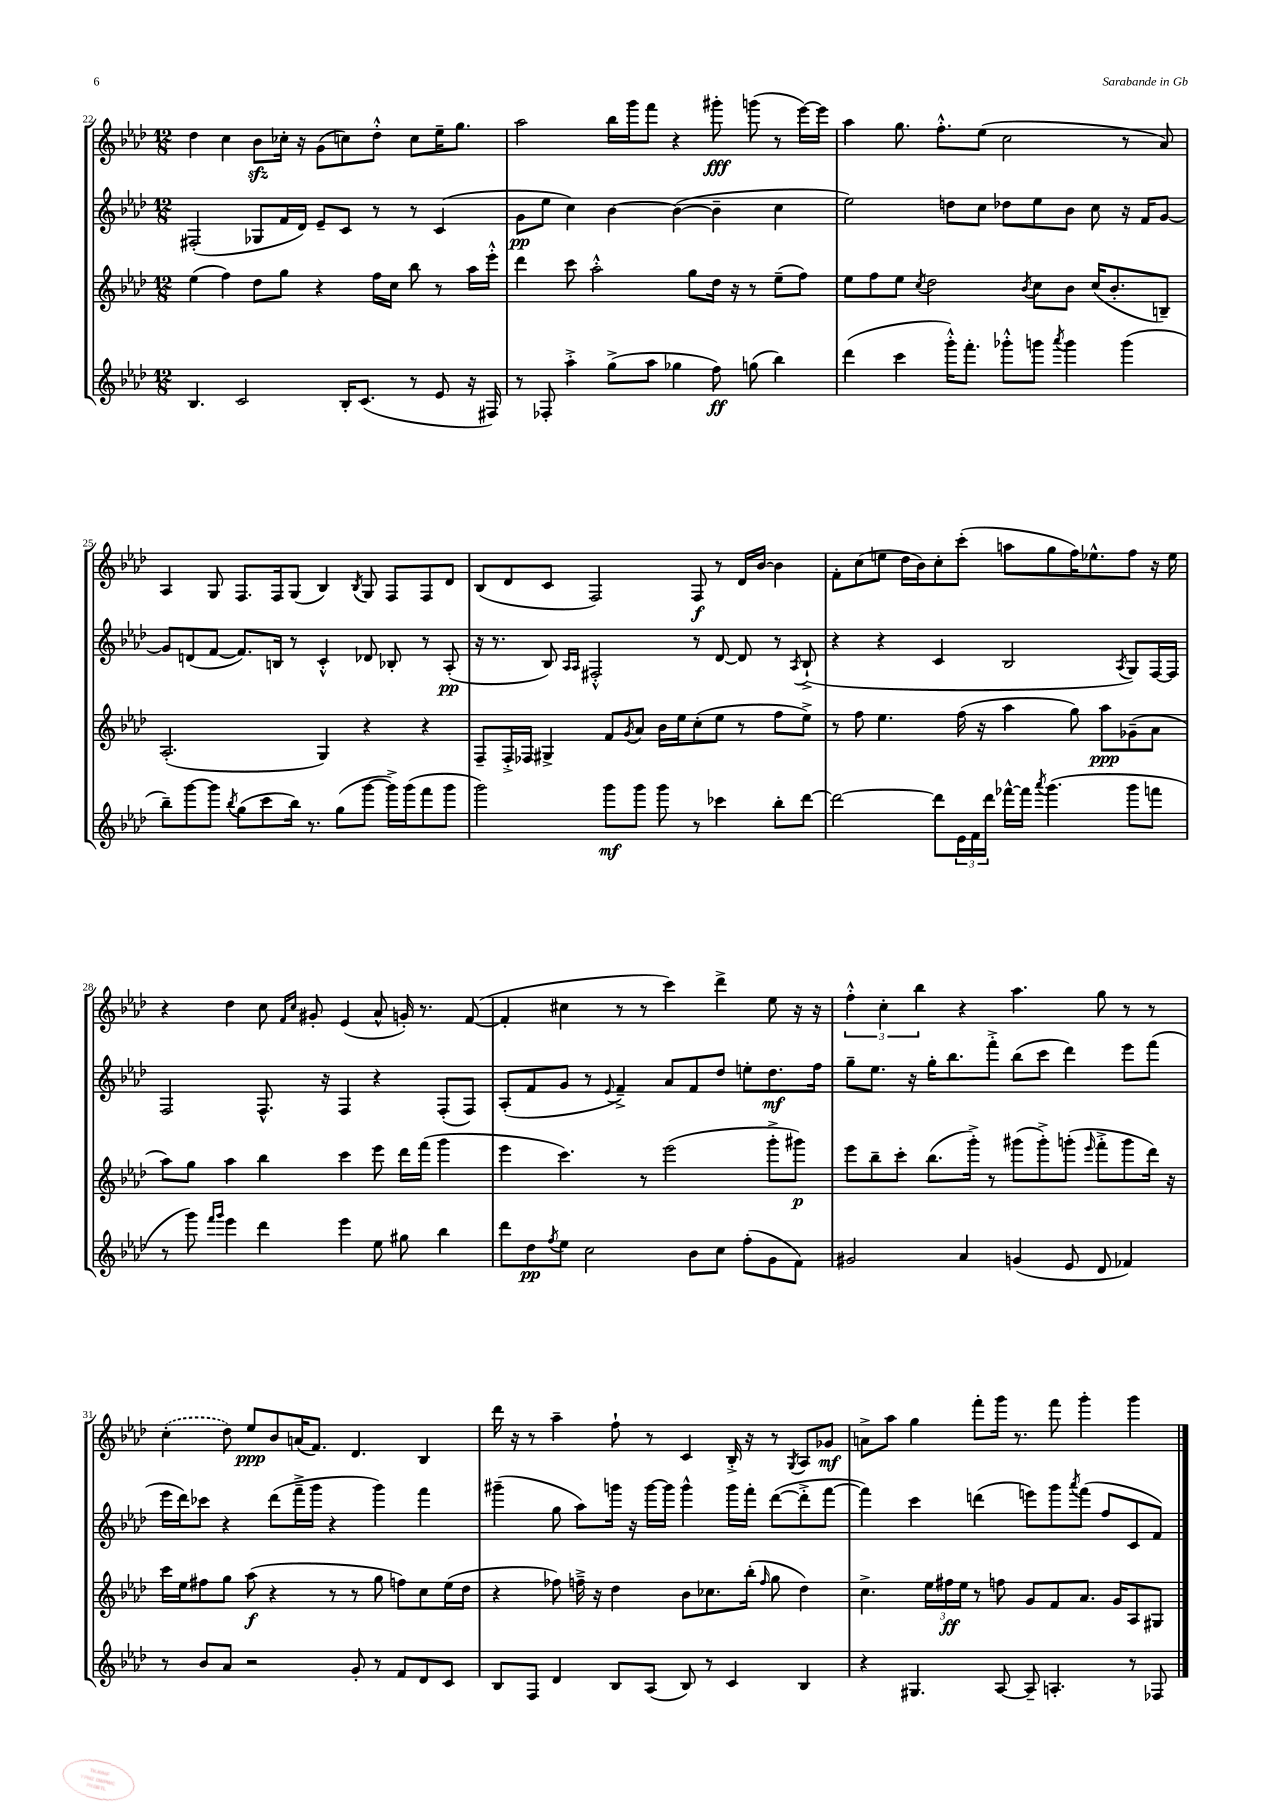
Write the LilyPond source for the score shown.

<<
\new StaffGroup <<
\new Staff = "s0" {
    \clef treble \key aes \major \numericTimeSignature \time 12/8
    des''4 c''4 bes'8\sfz ces''16-. r16 g'8( c''8) des''8-.-^ c''8 ees''16-- g''8. |
    aes''2 bes''16 g'''16 f'''8 r4 gis'''8-.\fff g'''8( r8 ees'''16~) ees'''16 |
    aes''4 g''8. f''8.-.-^ ees''8( c''2 r8 aes'8) |
    aes4 g8 f8. f16 g8( bes4) \acciaccatura { bes8 } g8 f8 f8 des'8 |
    bes8( des'8 c'8 f2) f8\f r8 des'16 bes'16~ bes'4 |
    f'8-. c''8( e''8 des''16 bes'16) c''8-. c'''8-.( a''8 g''8 f''16) ees''8.-^ f''8 r16 ees''16 |
    r4 des''4 c''8 \grace { f'16 c''16 } gis'8-. ees'4( aes'8-^ g'16-.) r8. f'8~( |
    f'4-. cis''4 r8 r8 c'''4) des'''4-> ees''8 r16 r16 |
    \tuplet 3/2 { f''4-.-^ c''4-. bes''4 } r4 aes''4. g''8 r8 r8 |
    \once \slurDashed c''4-.( des''8) ees''8\ppp bes'8 a'16( f'8.) des'4. bes4 |
    des'''16 r16 r8 aes''4-- f''8-! r8 c'4 bes16-.-> r16 r8 \acciaccatura { g8 } aes8 ges'8\mf |
    a'8-> aes''8 g''4 f'''8-. g'''16 r8. f'''8 g'''4-. g'''4 \bar "|." |
}
\new Staff = "s1" {
    \clef treble \key aes \major \numericTimeSignature \time 12/8
    fis2-.( ges8 f'16 des'16) ees'8-- c'8 r8 r8 c'4( |
    g'8\pp ees''8 c''4) bes'4~ bes'4~( bes'4-- c''4 |
    ees''2) d''8 c''8 des''8 ees''8 bes'8 c''8 r16 f'16 g'8~ |
    g'8 d'8( f'8~ f'8.) b16 r8 c'4-.-^ des'8 bes8-. r8 aes8-.\pp( |
    r16 r8. bes8) \grace { aes16 aes16 } fis2-.-^ r8 des'8~ des'8 r8 \acciaccatura { aes8 } bes8-!->( |
    r4 r4 c'4 bes2 \acciaccatura { aes8 } g8) f16~ f16 |
    f2 f8.-^ r16 f4 r4 f8-.( f8) |
    aes8-.( f'8 g'8 r8 \appoggiatura { ees'8 } f'4--->) aes'8 f'8 des''8 e''8-. des''8.\mf f''16 |
    g''8-- ees''8. r16 g''16-. bes''8. f'''8-.-> bes''8( c'''8 des'''4) ees'''8 f'''8( |
    ees'''16 des'''16) ces'''8 r4 des'''8( f'''16---> g'''16 r4 g'''4) f'''4 |
    gis'''4--( g''8 aes''8) g'''16 r16 g'''16~ g'''16 g'''4-^ g'''16 f'''16-. des'''8~( des'''8-.-> f'''8~ |
    f'''4) c'''4 d'''4( e'''8) g'''8 \acciaccatura { aes'''8 } f'''8( f''8 c'8 f'8) \bar "|." |
}
\new Staff = "s2" {
    \clef treble \key aes \major \numericTimeSignature \time 12/8
    ees''4( f''4) des''8 g''8 r4 f''16 c''16 bes''8 r8 aes''16 ees'''16-.-^ |
    des'''4 c'''8 aes''2-.-^ g''8 des''16 r16 r8 ees''8--( f''8) |
    ees''8 f''8 ees''8 \acciaccatura { c''8 } des''2 \acciaccatura { bes'8 } c''8 bes'8 c''16( bes'8.-. b8--) |
    aes2.-.( g4) r4 r4 |
    f8-- f16-.-> fes16 gis4-> f'8 \acciaccatura { g'8 } aes'8 bes'16 ees''16 c''8-.( ees''8 r8 f''8 ees''8->) |
    r8 f''8 ees''4. f''16( r16 aes''4 g''8) aes''8\ppp ges'8--( aes'8 |
    aes''8) g''8 aes''4 bes''4 c'''4 ees'''8 des'''16 f'''16( g'''4 |
    ees'''4 c'''4.) r8 ees'''2( g'''8-.-> gis'''8\p) |
    ees'''8 bes''8-- c'''8-. bes''8.( g'''16-.->) r8 gis'''8( gis'''8-.->) g'''8-.( \grace { ees'''16 } f'''8-.-> g'''8 des'''16) r16 |
    c'''16 ees''16 fis''8 g''8 aes''8\f( r4 r8 r8 g''8 f''8) c''8 ees''16( des''16 |
    r4 fes''8) f''16---> r16 des''4 bes'8 ces''8. bes''16-.( \grace { f''16 } g''8 des''4) |
    c''4.-> \tuplet 3/2 { ees''16 fis''16\ff ees''16 } r8 f''8 g'8 f'8 aes'8. g'16 aes8 gis8 \bar "|." |
}
\new Staff = "s3" {
    \clef treble \key aes \major \numericTimeSignature \time 12/8
    bes4. c'2 bes16-. c'8.( r8 ees'8 r16 fis16) |
    r8 fes8-. aes''4-.-> g''8->( aes''8 ges''4 f''8\ff) g''8( bes''4) |
    des'''4( c'''4 g'''16-.-^) f'''8.-. ges'''8-.-^ g'''8 \acciaccatura { aes'''8 } g'''4 g'''4( |
    bes''8--) g'''8~ g'''8 \acciaccatura { bes''8 } g''8( c'''8 bes''16) r8. g''8( g'''8~ g'''16->) g'''16( f'''8 g'''8 |
    g'''2) g'''8\mf g'''8 g'''8 r8 ces'''4 bes''8-. des'''8~ |
    des'''2~ des'''8 \tuplet 3/2 { ees'16 f'16 des'''16 } fes'''16~-^ fes'''16 \acciaccatura { aes'''8 } g'''4.( g'''8 f'''8 |
    r8 g'''8) \grace { f'''16 g'''16 } ees'''4 des'''4 ees'''4 ees''8 gis''8 bes''4 |
    des'''8 des''8\pp \acciaccatura { f''8 } ees''8 c''2 bes'8 c''8 f''8-.( g'8 f'8) |
    gis'2 aes'4 g'4( ees'8 des'8 fes'4) |
    r8 bes'8 aes'8 r2 g'8-. r8 f'8 des'8 c'8 |
    bes8 f8 des'4 bes8 aes8( bes8) r8 c'4 bes4 |
    r4 gis4. aes8~ aes8-- a4.-. r8 fes8 \bar "|." |
}
>>
>>
\layout { \context { \Score currentBarNumber = #22 } }
